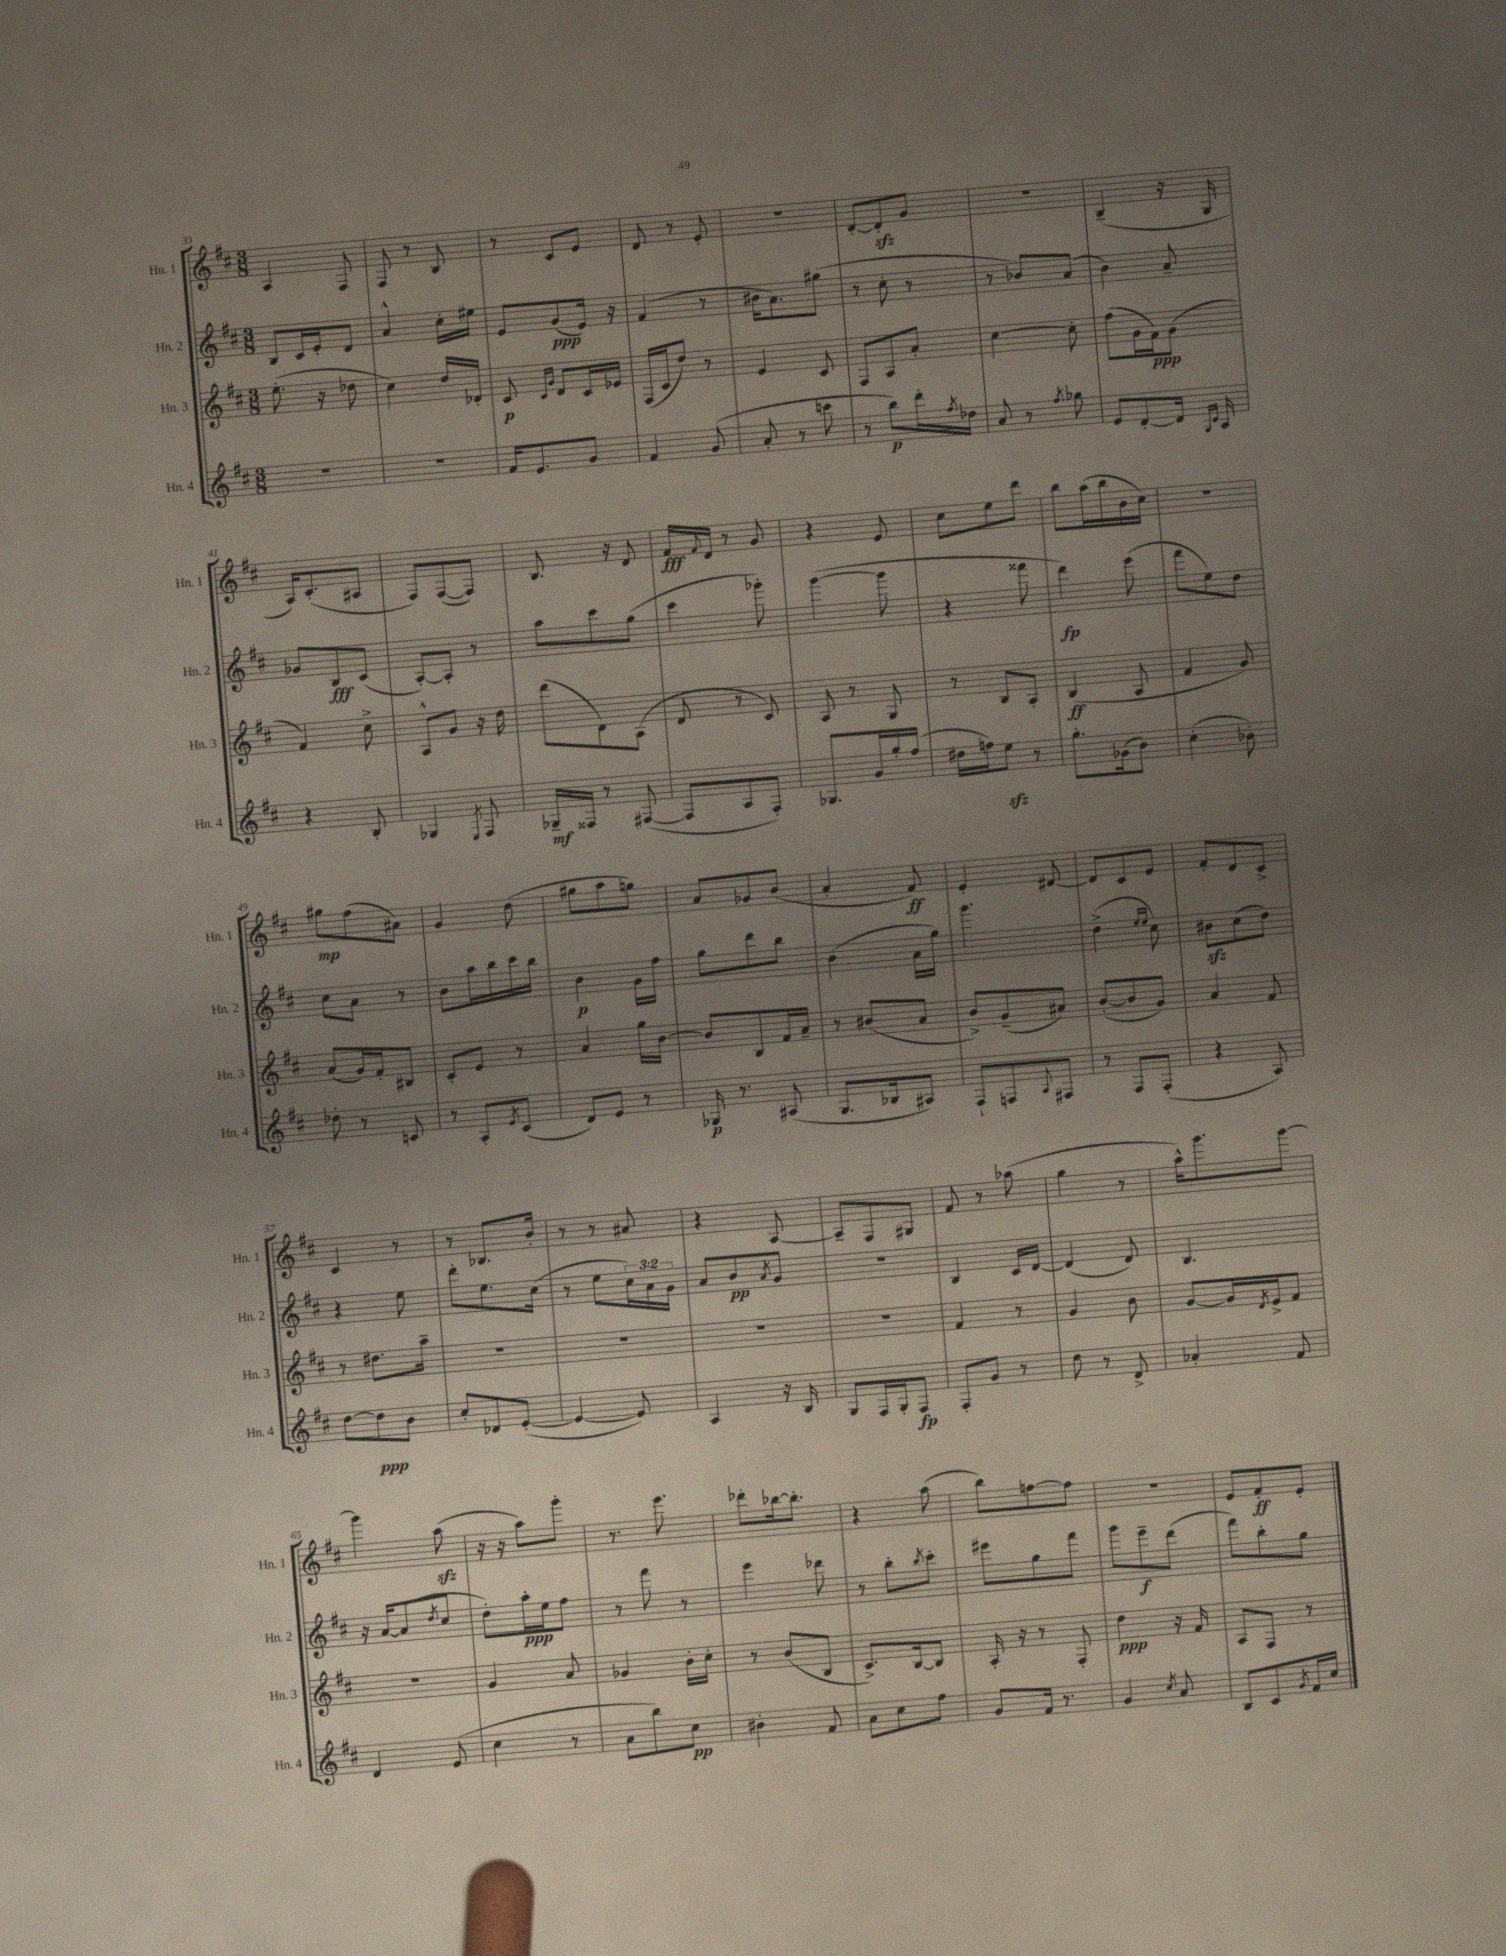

**kern	**dynam	**kern	**dynam	**kern	**dynam	**kern	**dynam
*part4	*part4	*part3	*part3	*part2	*part2	*part1	*part1
*staff4	*staff4	*staff3	*staff3	*staff2	*staff2	*staff1	*staff1
*I"Hn. 4	*	*I"Hn. 3	*	*I"Hn. 2	*	*I"Hn. 1	*
*I'Hn. 4	*	*I'Hn. 3	*	*I'Hn. 2	*	*I'Hn. 1	*
*clefG2	*	*clefG2	*	*clefG2	*	*clefG2	*
*k[f#c#]	*	*k[f#c#]	*	*k[f#c#]	*	*k[f#c#]	*
*M3/8	*	*M3/8	*	*M3/8	*	*M3/8	*
=33	=33	=33	=33	=33	=33	=33	=33
4.r	.	(8.ee'\	.	8B/L	.	4A/	.
.	.	.	.	16c#/L	.	.	.
.	.	16r	.	16e'/J	.	.	.
.	.	8dd-X\	.	8d/J	.	8F#/	.
=34	=34	=34	=34	=34	=34	=34	=34
4.r	.	4cc#\)	.	4a^^/	.	8F#/	.
.	.	.	.	.	.	8r	.
.	.	16dd/LL	.	16cc#'\LL	.	8B/	.
.	.	16d-X'/JJ	.	16ee#X\JJ	.	.	.
=35	=35	=35	=35	=35	=35	=35	=35
16f#/KL	.	8c#/	p	8e/L	.	8r	.
8.e/	.	.	.	.	.	.	.
.	.	16qqc#/LL	.	.	.	.	.
.	.	16qqg/JJ	.	.	.	.	.
.	.	8d/L	.	(8g/	ppp	8c#/L	.
8g/J	.	16c#/L	.	16e/Jk)	.	8e/J	.
.	.	16e-X/JJ	.	16r	.	.	.
=36	=36	=36	=36	=36	=36	=36	=36
4f#/	.	(16F#/LL	.	(4f#/	.	8d/	.
.	.	16c#/J	.	.	.	.	.
.	.	8dd/J)	.	.	.	8r	.
(8g/	.	8r	.	8r	.	8e'/	.
=37	=37	=37	=37	=37	=37	=37	=37
8a'/	.	4e/	.	16b#X\KL	.	4.r	.
.	.	.	.	8.a\)	.	.	.
8r	.	.	.	.	.	.	.
8cccn\	.	8c#/	.	(8gg#X\J	.	.	.
=38	=38	=38	=38	=38	=38	=38	=38
8r	.	8F#/L	.	8r	.	[8d'/L	.
8bb\L)	p	8A/	.	8cc#'\	.	8dzz'/]	.
16ddd'\L	.	8a'/J	.	8r	.	8g/J	.
8qff#/	.	.	.	.	.	.	.
16dd-X\JJ	.	.	.	.	.	.	.
=39	=39	=39	=39	=39	=39	=39	=39
8a/	.	[4cc#\	.	8r	.	4.r	.
8r	.	.	.	8b-X/L)	.	.	.
8qff#/	.	.	.	.	.	.	.
8gg-X\	.	8cc#'\]	.	(8a/J	.	.	.
=40	=40	=40	=40	=40	=40	=40	=40
8e/L	.	(8ff#\L	.	4b\)	.	(4B~/	.
[8d'/	.	16g\L	.	.	.	.	.
.	.	16f#\J)	ppp	.	.	.	.
16d/Jk]	.	(8g\J	.	8a~/	.	16r	.
16qqG/LL	.	.	.	.	.	.	.
16qqc#/JJ	.	.	.	.	.	.	.
16A/	.	.	.	.	.	16G/	.
!!LO:LB:g=z
=41	=41	=41	=41	=41	=41	=41	=41
4r	.	4f#/)	.	8g-X/L	.	16A/KL)	.
.	.	.	.	.	.	(8.c#'/	.
.	.	.	.	8B/	fff	.	.
8B'/	.	8cc#^\	.	(8c#/J	.	8A#X/J	.
=42	=42	=42	=42	=42	=42	=42	=42
4G-X/	.	8A^^/L	.	[8A'/L)	.	8F#/L)	.
.	.	8g/J	.	8A'/J]	.	([8F#/	.
8qE/	.	.	.	.	.	.	.
8F#/	.	16r	.	8r	.	8F#/J])	.
.	.	16dd\	.	.	.	.	.
=43	=43	=43	=43	=43	=43	=43	=43
16G-X~/LL	mf	(8ddd\L	.	8aa\L	.	8.B/	.
16F##X/JJ	.	.	.	.	.	.	.
8r	.	8d\)	.	8ccc#\	.	.	.
.	.	.	.	.	.	16r	.
([8F#X/	.	(8A\J	.	(8gg\J	.	8d/	.
=44	=44	=44	=44	=44	=44	=44	=44
8F#/L]	.	8d/	.	4ccc#\	.	16f#/LL	fff
.	.	.	.	.	.	8qqf#/	.
.	.	.	.	.	.	16d/JJ	.
8A/	.	8r	.	.	.	8r	.
8F#'/J)	.	8c#/)	.	8ggg-X'\)	.	8g/	.
=45	=45	=45	=45	=45	=45	=45	=45
8.G-X/L	.	8A/	.	([4ggg\	.	4r	.
.	.	8r	.	.	.	.	.
16g/L	.	.	.	.	.	.	.
16gg'/	.	8G/	.	8ggg\]	.	8e/	.
(16ff#/JJ	.	.	.	.	.	.	.
=46	=46	=46	=46	=46	=46	=46	=46
16dd#X\LL	.	8r	.	4r	.	8cc#\L	.
16ffn\J)	.	.	.	.	.	.	.
8eezz\J	.	8B/L	.	.	.	8ee\	.
8r	.	8A'/J	.	8fff##X\	.	8ddd\J	.
=47	=47	=47	=47	=47	=47	=47	=47
8.gg'\L	.	(4B/	ff	4ddd\)	fp	8bb\L	.
.	.	.	.	.	.	(16aa\L	.
(16g-X\k	.	.	.	.	.	16bb\	.
8b\J)	.	8A/	.	(8eee\	.	16b\	.
.	.	.	.	.	.	16cc#\JJ)	.
=48	=48	=48	=48	=48	=48	=48	=48
(4cc#'\	.	4f#/	.	8fff#\L	.	4.r	.
.	.	.	.	8ee\)	.	.	.
8b-X'\)	.	8g/)	.	8dd\J	.	.	.
!!LO:LB:g=z
=49	=49	=49	=49	=49	=49	=49	=49
8dd-X'\	.	(8a/L	.	8cc#\L	.	8gg#X\L	mp
8r	.	16g/L)	.	8a\J	.	(8ff#\	.
.	.	16f#'/J	.	.	.	.	.
8cn/	.	8B#X/J	.	8r	.	8a#X\J)	.
=50	=50	=50	=50	=50	=50	=50	=50
8r	.	8c#'/L	.	8b\L	.	4g/	.
8A'/L	.	8e/J	.	16aa\L	.	.	.
.	.	.	.	16bb\	.	.	.
8qe/	.	.	.	.	.	.	.
(8c#/J	.	8r	.	16ccc#\	.	(8dd\	.
.	.	.	.	16bb\JJ	.	.	.
=51	=51	=51	=51	=51	=51	=51	=51
8d/L)	.	4a/	.	4b\	p	8gg#X\L	.
8e/J	.	.	.	.	.	8aa\	.
8r	.	16gg\LL	.	16g\LL	.	8ggn\J)	.
.	.	[16b\JJ	.	16ff#\JJ	.	.	.
=52	=52	=52	=52	=52	=52	=52	=52
16G-X/	p	8b/L]	.	8gg\L	.	8a/L	.
8.r	.	.	.	.	.	.	.
.	.	8B/	.	8ddd\	.	8g-X/	.
(8A#X/	.	16f#/L	.	8bb\J	.	(8b/J	.
.	.	16a~/JJ	.	.	.	.	.
=53	=53	=53	=53	=53	=53	=53	=53
8.G/L	.	8r	.	(4b\	.	4a'/	.
.	.	(8b#X/L	.	.	.	.	.
16B-X/k	.	.	.	.	.	.	.
8A#X/J)	.	8a/J	.	16a\LL	.	8f#/)	ff
.	.	.	.	16gg\JJ)	.	.	.
=54	=54	=54	=54	=54	=54	=54	=54
8F#`/L	.	8b^/L)	.	4.ggg\	.	4e'/	.
8Fn/	.	(8g~/	.	.	.	.	.
8qqA/	.	.	.	.	.	.	.
8F#X/J	.	8a#X/J)	.	.	.	[8d#X/	.
=55	=55	=55	=55	=55	=55	=55	=55
8r	.	([8b'/L	.	(4dd^\	.	8d#/L]	.
8F#/L	.	8b/]	.	.	.	8c#/	.
.	.	.	.	16qqee/LL	.	.	.
.	.	.	.	16qqee/JJ	.	.	.
(8F#'/J	.	8g/J)	.	8cc#\)	.	8e/J	.
=56	=56	=56	=56	=56	=56	=56	=56
4r	.	4a/	.	8b#Xzz\L	.	8f#'/L	.
.	.	.	.	(8cc#\	.	8d/	.
8A/)	.	8f#/	.	8dd\J)	.	8c#^/J	.
!!LO:LB:g=z
=57	=57	=57	=57	=57	=57	=57	=57
[8dd\L	.	8r	.	4r	.	4c#/	.
8dd\]	ppp	8.dd#X\L	.	.	.	.	.
8b\J	.	.	.	8ee\	.	8r	.
.	.	16aa~\Jk	.	.	.	.	.
=58	=58	=58	=58	=58	=58	=58	=58
8cc#'/L	.	4.r	.	8ddd'\L	.	8r	.
8d-X/	.	.	.	8.ee\	.	8.B-X/L	.
([8e'/J	.	.	.	.	.	.	.
.	.	.	.	(16cc#\Jk	.	16b'/Jk	.
=59	=59	=59	=59	=59	=59	=59	=59
4e/_	.	4.r	.	8r	.	8r	.
.	.	.	.	8ee\L	.	8r	.
8e/])	.	.	.	24cc#\L)	.	8a#X/	.
.	.	.	.	24a\	.	.	.
.	.	.	.	24g\JJ	.	.	.
=60	=60	=60	=60	=60	=60	=60	=60
4A/	.	4.r	.	8a/L	.	4r	.
.	.	.	.	8b/	pp	.	.
.	.	.	.	8qa/	.	.	.
16r	.	.	.	8g/J	.	[8A/	.
16B/	.	.	.	.	.	.	.
=61	=61	=61	=61	=61	=61	=61	=61
8G/L	.	4.r	.	4.r	.	8A~/L]	.
16F#/L	.	.	.	.	.	8F#/	.
16G'/J	.	.	.	.	.	.	.
8F#/J	fp	.	.	.	.	8G#X/J	.
=62	=62	=62	=62	=62	=62	=62	=62
8F#'/L	.	4f#/	.	4B/	.	8f#/	.
8g/J	.	.	.	.	.	8r	.
8r	.	8r	.	16c#/LL	.	(8aa-X\	.
.	.	.	.	[16d/JJ	.	.	.
=63	=63	=63	=63	=63	=63	=63	=63
8dd\	.	4g/	.	(4d/]	.	4gg\	.
8r	.	.	.	.	.	.	.
8d^/	.	8b\	.	8d/)	.	8r	.
=64	=64	=64	=64	=64	=64	=64	=64
4a-X'/	.	[8g/L	.	4.B/	.	16aa^^\KL)	.
.	.	.	.	.	.	8.ggg\	.
.	.	16g/L]	.	.	.	.	.
.	.	8qd/	.	.	.	.	.
.	.	16e^/J	.	.	.	.	.
8f#/	.	8f#/J	.	.	.	[8ggg\J	.
!!LO:LB:g=z
=65	=65	=65	=65	=65	=65	=65	=65
4d/	.	4.r	.	16r	.	4ggg\]	.
.	.	.	.	[16a/KL	.	.	.
.	.	.	.	(8a/]	.	.	.
.	.	.	.	8qdd/	.	.	.
(8e/	.	.	.	8cc#/J	.	(8aazz\	.
=66	=66	=66	=66	=66	=66	=66	=66
4cc#\	.	4g/	.	8dd'\L)	.	16r	.
.	.	.	.	.	.	16r	.
.	.	.	.	16aa'\L	ppp	8aa\L)	.
.	.	.	.	16ee\J	.	.	.
8r	.	8a/	.	8ff#\J	.	8ggg'\J	.
=67	=67	=67	=67	=67	=67	=67	=67
8a\L	.	4g-X/	.	8r	.	8.r	.
8bb\)	.	.	.	8fff#\	.	.	.
.	.	.	.	.	.	8.eee\	.
8cc#\J	pp	16b'\LL	.	8r	.	.	.
.	.	16cc#'\JJ	.	.	.	.	.
=68	=68	=68	=68	=68	=68	=68	=68
4b#X'\	.	8r	.	4eee\	.	8ddd-X'\L	.
.	.	(8b/L	.	.	.	[16bb-X\k	.
.	.	.	.	.	.	8.bb-'\J]	.
8f#/	.	8B/J	.	8ddd-X\	.	.	.
=69	=69	=69	=69	=69	=69	=69	=69
8a\L	.	8.c#^/L)	.	8r	.	4r	.
8cc#\	.	.	.	8bb'\L	.	.	.
.	.	[16B/k	.	.	.	.	.
.	.	.	.	8qbb/	.	.	.
8ff#\J	.	8B/J]	.	8ccc#'\J	.	(8aa\	.
=70	=70	=70	=70	=70	=70	=70	=70
8g/L	.	16A'/	.	8eee#X\L	.	8bb\L)	.
.	.	16r	.	.	.	.	.
16f#/Jk	.	8r	.	8gg\	.	[8ffn\	.
8.r	.	.	.	.	.	.	.
.	.	8F#'/	.	8fff#\J	.	8ff\J]	.
=71	=71	=71	=71	=71	=71	=71	=71
4g/	.	4dd\	ppp	8ggg\L	.	4.r	.
.	.	.	.	8eee~\	f	.	.
8qcc#/	.	.	.	.	.	.	.
8a/	.	16r	.	(8ddd\J	.	.	.
.	.	16f#/	.	.	.	.	.
=72	=72	=72	=72	=72	=72	=72	=72
8B/L	.	8A/L	.	8fff#\L)	.	8e/L	.
8c#/	.	8F#/J	.	8bb'\	.	8f#'/	ff
8qg/	.	.	.	.	.	.	.
16f#/L	.	8r	.	8gg\J	.	8e'/J	.
16cc#/JJ	.	.	.	.	.	.	.
==	==	==	==	==	==	==	==
*-	*-	*-	*-	*-	*-	*-	*-
